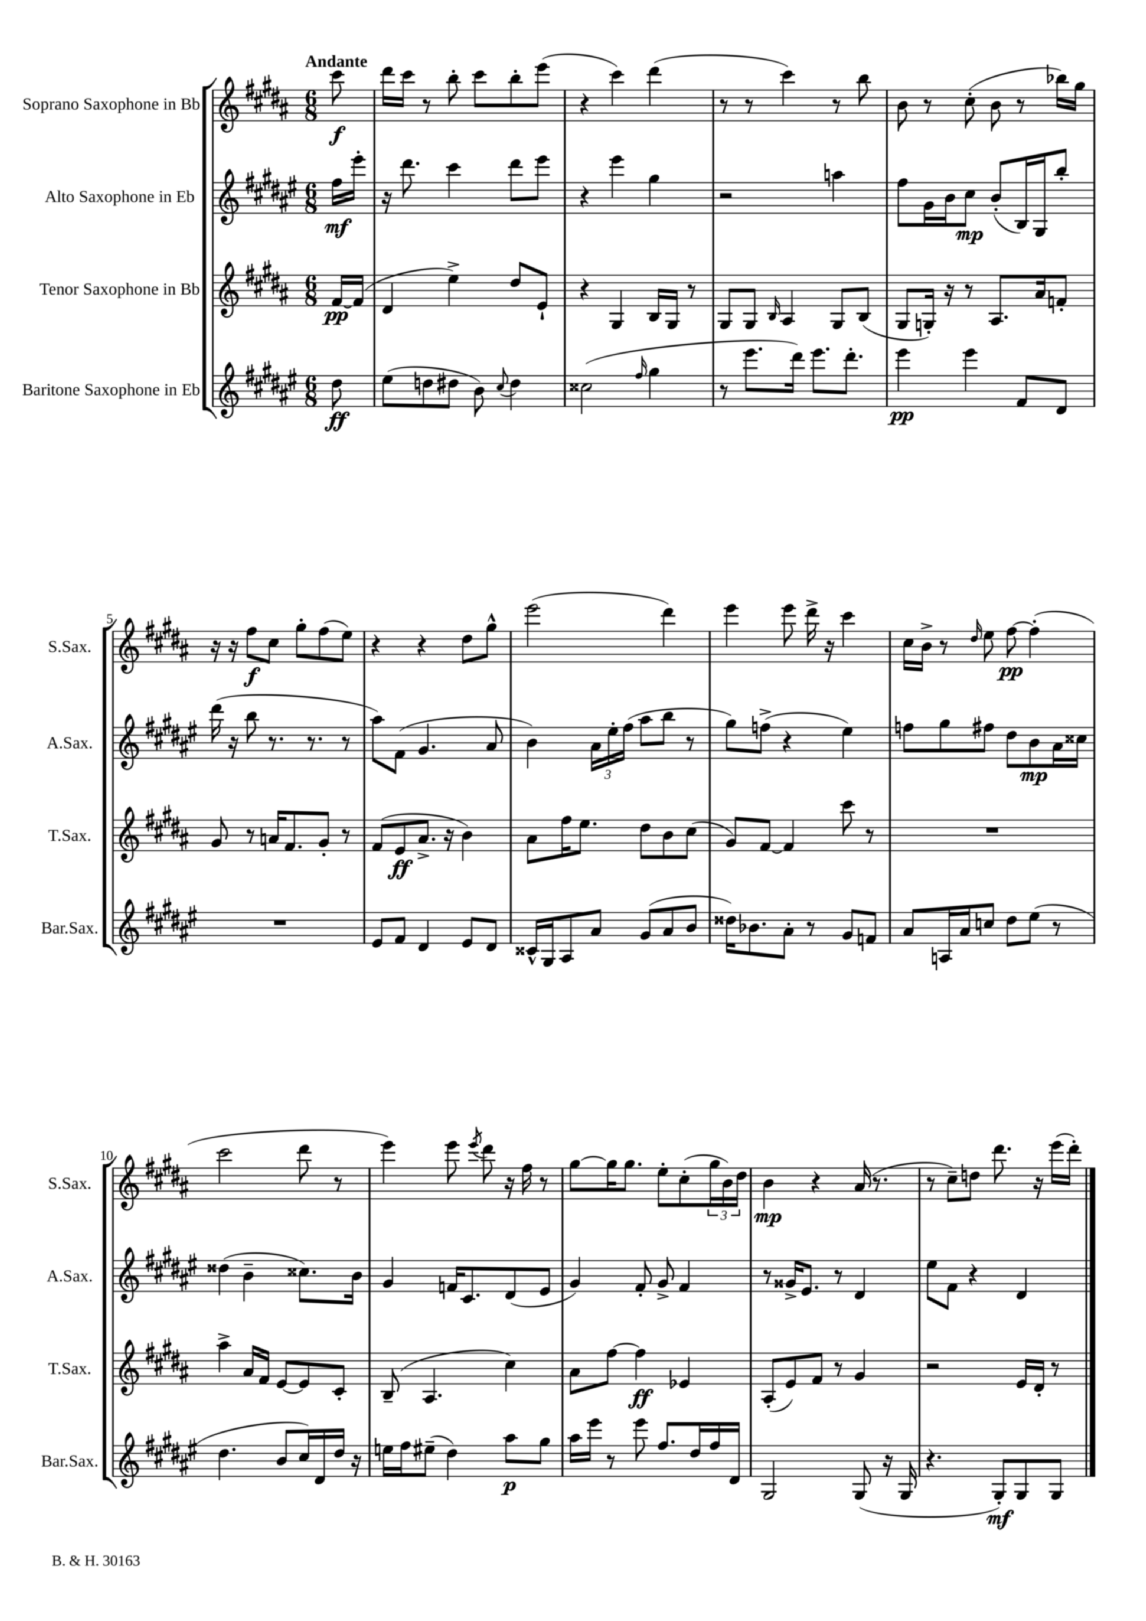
<<
\new StaffGroup <<
\new Staff = "s0" \with { instrumentName = "Soprano Saxophone in Bb" shortInstrumentName = "S.Sax." } {
    \clef treble \key b \major \numericTimeSignature \time 6/8 \partial 8 \tempo "Andante"
    cis'''8\f |
    dis'''16 cis'''16 r8 b''8-. cis'''8 b''8-. e'''8( |
    r4 cis'''4) dis'''4( |
    r8 r8 cis'''4) r8 b''8 |
    b'8 r8 cis''8-.( b'8 r8 bes''16) gis''16 |
    r16 r16 fis''8\f cis''8 gis''8-. fis''8( e''8) |
    r4 r4 dis''8 gis''8-^ |
    e'''2( dis'''4) |
    e'''4 e'''8 dis'''16-> r16 cis'''4 |
    cis''16 b'16-> r8 \grace { dis''16 } e''8 fis''8~\pp fis''4-.( |
    cis'''2 dis'''8 r8 |
    e'''4) e'''8 \acciaccatura { e'''8 } dis'''8 r16 fis''16 r8 |
    gis''8~ gis''16 gis''8. e''8-. cis''8-.( \tuplet 3/2 { gis''16 b'16) dis''16 } |
    b'4\mp r4 ais'16( r8. |
    r8 cis''8--) d''8 dis'''8. r16 e'''16( dis'''16-.) \bar "|." |
}
\new Staff = "s1" \with { instrumentName = "Alto Saxophone in Eb" shortInstrumentName = "A.Sax." } {
    \clef treble \key fis \major \numericTimeSignature \time 6/8 \partial 8
    fis''16\mf eis'''16-. |
    r16 dis'''8. cis'''4 dis'''8 eis'''8 |
    r4 eis'''4 gis''4 |
    r2 a''4 |
    fis''8 gis'16 b'16 cis''8\mp b'8-.( b16) gis16 b''8-. |
    dis'''16( r16 b''8 r8. r8. r8 |
    ais''8) fis'8( gis'4. ais'8 |
    b'4) \tuplet 3/2 { ais'16 eis''16-. fis''16( } ais''8 b''8 r8 |
    gis''8) f''8->( r4 eis''4) |
    f''8 gis''8 fis''8 dis''8 b'8\mp ais'16 cisis''16 |
    disis''4( b'4-- cisis''8.) b'16 |
    gis'4 f'16 cis'8. dis'8( eis'8 |
    gis'4) fis'8-. gis'8-> fis'4 |
    r8 gisis'16-> eis'8. r8 dis'4 |
    eis''8 fis'8 r4 dis'4 \bar "|." |
}
\new Staff = "s2" \with { instrumentName = "Tenor Saxophone in Bb" shortInstrumentName = "T.Sax." } {
    \clef treble \key b \major \numericTimeSignature \time 6/8 \partial 8
    fis'16~\pp fis'16( |
    dis'4 e''4->) dis''8 e'8-! |
    r4 gis4 b16 gis16 r8 |
    gis8 gis8 \grace { b16 } ais4 gis8 b8( |
    gis8 g16-.) r16 r8 ais8. ais'16 f'8-. |
    gis'8 r8 a'16 fis'8. gis'8-. r8 |
    fis'8( e'8\ff ais'8.-> r16 b'4) |
    ais'8 fis''16 e''8. dis''8 b'8 cis''8( |
    gis'8) fis'8~ fis'4 cis'''8 r8 |
    R2. |
    ais''4-> ais'16 fis'16 e'8~ e'8 cis'8-. |
    b8--( ais4. cis''4) |
    ais'8 fis''8~ fis''4\ff ees'4 |
    ais8-.( e'8) fis'8 r8 gis'4 |
    r2 e'16 dis'16-. r8 \bar "|." |
}
\new Staff = "s3" \with { instrumentName = "Baritone Saxophone in Eb" shortInstrumentName = "Bar.Sax." } {
    \clef treble \key fis \major \numericTimeSignature \time 6/8 \partial 8
    dis''8\ff |
    eis''8( d''8 dis''8 b'8) \appoggiatura { cis''8 } dis''4 |
    cisis''2( \grace { fis''16 } gis''4 |
    r8 eis'''8. dis'''16) eis'''8. dis'''8.-. |
    eis'''4\pp eis'''4 fis'8 dis'8 |
    R2. |
    eis'8 fis'8 dis'4 eis'8 dis'8 |
    cisis'16-^ gis16 ais8 ais'8 gis'8( ais'8 b'8 |
    disis''16) bes'8. ais'8-. r8 gis'8 f'8 |
    ais'8 a16 ais'16 c''8 dis''8 eis''8( r8 |
    dis''4. b'8 cis''16) dis'16 dis''16 r16 |
    e''16 fis''16 eis''8--( dis''4) ais''8\p gis''8 |
    ais''16 eis'''16 r8 eis'''8 fis''8. dis''16 fis''16 dis'16 |
    gis2 gis8( r16 gis16 |
    r4. gis8-.\mf) gis8 gis8 \bar "|." |
}
>>
>>
